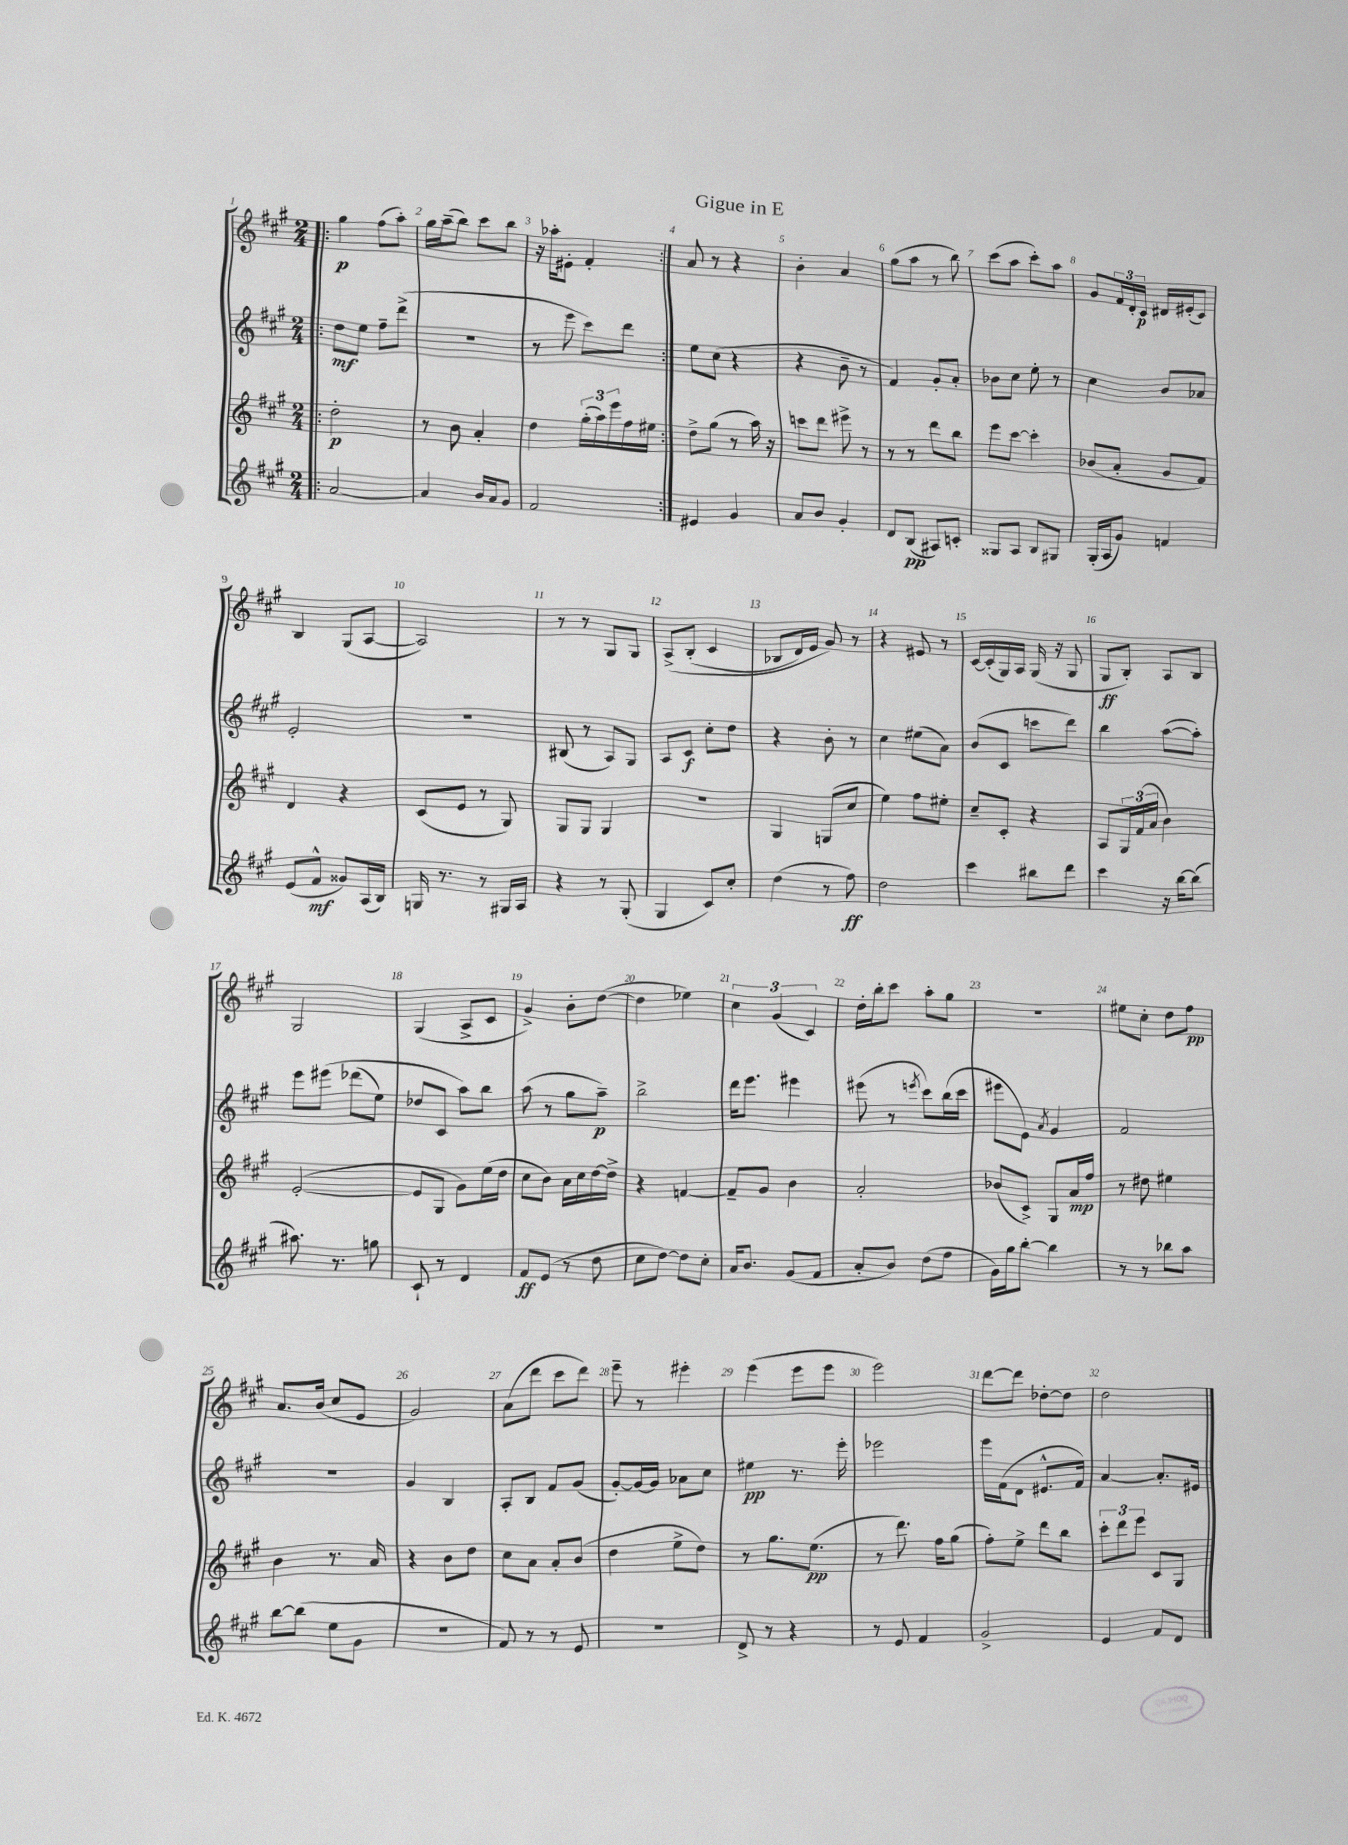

**kern	**kern	**kern	**kern
*staff4	*staff3	*staff2	*staff1
*clefG2	*clefG2	*clefG2	*clefG2
*k[f#c#g#]	*k[f#c#g#]	*k[f#c#g#]	*k[f#c#g#]
*M2/4	*M2/4	*M2/4	*M2/4
=!|:	=!|:	=!|:	=!|:
[2a	2dd'	8dd	4gg#
.	.	8ee	.
.	.	8ff#~	(8ff#
.	.	(8ddd^	8aa')
=	=	=	=
4a]	8r	2r	16gg#
.	.	.	(16aa~
.	8b	.	8bb)
16b	4a'	.	8ccc#
16a	.	.	.
8g#	.	.	8bb
=	=	=	=
2f#	4dd	8r	16r
.	.	.	16aa-'
.	.	8eee	8e#'
.	(24gg#'	8ccc#)	4f#'
.	24aa)	.	.
.	24eee	.	.
.	16ff#	8ddd	.
.	16ee#	.	.
=:|!	=:|!	=:|!	=:|!
4e#	8dd^	8ee	8a
.	(8gg#	(8cc#	8r
4g#	8r	4r	4r
.	16aa)	.	.
.	16r	.	.
=	=	=	=
8a	8ccc	4r	4b'
8b	8ddd	.	.
4g#'	8eee#^	8b~	4a
.	8r	8r	.
=	=	=	=
8d	8r	4f#)	(8gg#
(8B	8r	.	8aa
8A#)	8ddd	8g#'	8r
8c'	8bb	8a'	8bb)
=	=	=	=
8G##	8eee	8b-	(8ccc#
8A	[8ccc#	8cc#	8aa
8B	4ccc#']	8ee'	8ccc#')
8G#	.	8r	8aa
=	=	=	=
(16G#'	(8b-	4cc#	8g#
16A	.	.	.
8g#)	8a'	.	24f#
.	.	.	24d'
.	.	.	24c#
4f	8g#	8b	16d#
.	.	.	(16e#'
.	8f#)	8a-	8c#)
=	=	=	=
(8e	4d	2e'	4B
8f#^^	.	.	.
8g##)	4r	.	(8G#
(16A	.	.	[8A
16B)	.	.	.
=	=	=	=
16G	(8c#	2r	2A])
8.r	.	.	.
.	8e	.	.
8r	8r	.	.
16G#	8G#)	.	.
16A	.	.	.
=	=	=	=
4r	8G#	(8B#	8r
.	8G#	8r	8r
8r	4G#	8A)	8G#
(8G#'	.	8G#	8G#
=	=	=	=
4G#	2r	8A	&(8A^
.	.	8c#	(8B'
8c#)	.	8cc#'	4c#
8cc#'	.	8dd	.
=	=	=	=
(4dd	4G#	4r	8B-
.	.	.	16d)
.	.	.	16e
8r	(8G	8b'	8g#&)
8ff#)	8cc#	8r	8r
=	=	=	=
2dd	4ee)	4cc#	4r
.	8ff#	(8ee#	8e#
.	8ee#'	8a)	8r
=	=	=	=
4ccc#	8cc#~	(8b	[16c#
.	.	.	(16c#']
.	8c#'	8c#	16G#)
.	.	.	16A
8bb#	4r	8ccc	(16G#
.	.	.	16r
8ddd	.	8ddd)	8G#
=	=	=	=
4ccc#	8A	4bb	8G#
.	24G#	.	8B')
.	(24f#	.	.
.	24a	.	.
16r	4b)	([8aa	8A
[16bb	.	.	.
(8bb]	.	8aa'])	8B
=	=	=	=
8.aa#)	([2e'	8eee	2G#
.	.	&(8eee#	.
8.r	.	.	.
.	.	(8ddd-	.
8gg	.	8ee)	.
=	=	=	=
8c#`	8e]	8dd-	(4G#
8r	8G#	8c#	.
4d	8g#)	8aa&)	8A^
.	(16ee	8bb	8c#
.	16dd	.	.
=	=	=	=
8f#	8cc#	(8aa	4g#^)
(8e	8b)	8r	.
8r	16a	8gg#	8b'
.	16cc#	.	.
8dd	[16dd	8aa~)	([8dd
.	16dd^]	.	.
=	=	=	=
8cc#	4r	2bb^	4dd]
[8dd)	.	.	.
8dd]	[4f	.	4ee-)
8cc#'	.	.	.
=	=	=	=
16a	8f~]	16ddd	6cc#
8.b	.	8.eee	.
.	8g#	.	.
.	.	.	(6g#
(8g#	4b	4eee#	.
.	.	.	6c#)
8f#	.	.	.
=	=	=	=
8a'	2a'	(8eee#	16dd'
.	.	.	16bb'
8b)	.	8r	8ccc#
.	.	8qeee	.
(8dd	.	8ccc#)	8aa'
8ff#	.	(16bb	8gg#
.	.	16ccc#	.
=	=	=	=
16g#)	(8b-	8eee#	2r
16gg#	.	.	.
[8bb'	8c#^)	8e)	.
.	.	8qa	.
4bb]	8G#	4g#	.
.	16a	.	.
.	16ff#	.	.
=	=	=	=
8r	8r	2f#	8ee#
8r	8dd#	.	8cc#'
8bb-	4ee#	.	8dd
8aa	.	.	8ff#
=	=	=	=
[8bb	4b	2r	8.a
(8bb]	.	.	.
.	.	.	(16b
8ee	8.r	.	8cc#
8g#	.	.	8e
.	16a	.	.
=	=	=	=
2r	4r	4g#	2g#)
.	8b	4B	.
.	8dd	.	.
=	=	=	=
8f#)	8cc#	8A'	(8a
8r	8a	8B	8ddd
8r	8a'	8f#	8ccc#
8e	(8b	(8g#	8ddd)
=	=	=	=
2r	4dd	[8g#')	8eee~
.	.	16g#_	8r
.	.	16g#]	.
.	8ee^	8a-	4eee#'
.	8dd)	8cc#	.
=	=	=	=
8d^	8r	4ee#	(4eee
8r	8.gg#	.	.
4r	.	8.r	8eee
.	(8.ee	.	.
.	.	.	8eee
.	.	16eee'	.
=	=	=	=
8r	8r	2eee-	2eee)
8e	8.ddd)	.	.
4f#	.	.	.
.	16ff#	.	.
.	(8gg#	.	.
=	=	=	=
2g#^	8ff#')	16eee	[8ddd
.	.	(16f#	.
.	8ee^	8d	8ddd]
.	8ddd	8.e#^^	[8dd-'
.	8bb	.	8dd-]
.	.	16f#)	.
=	=	=	=
4e	12ccc#'	[4a	2dd
.	12ddd	.	.
.	12eee	.	.
8f#	8c#	8.a']	.
8d	8G#	.	.
.	.	16e#	.
==	==	==	==
*-	*-	*-	*-
